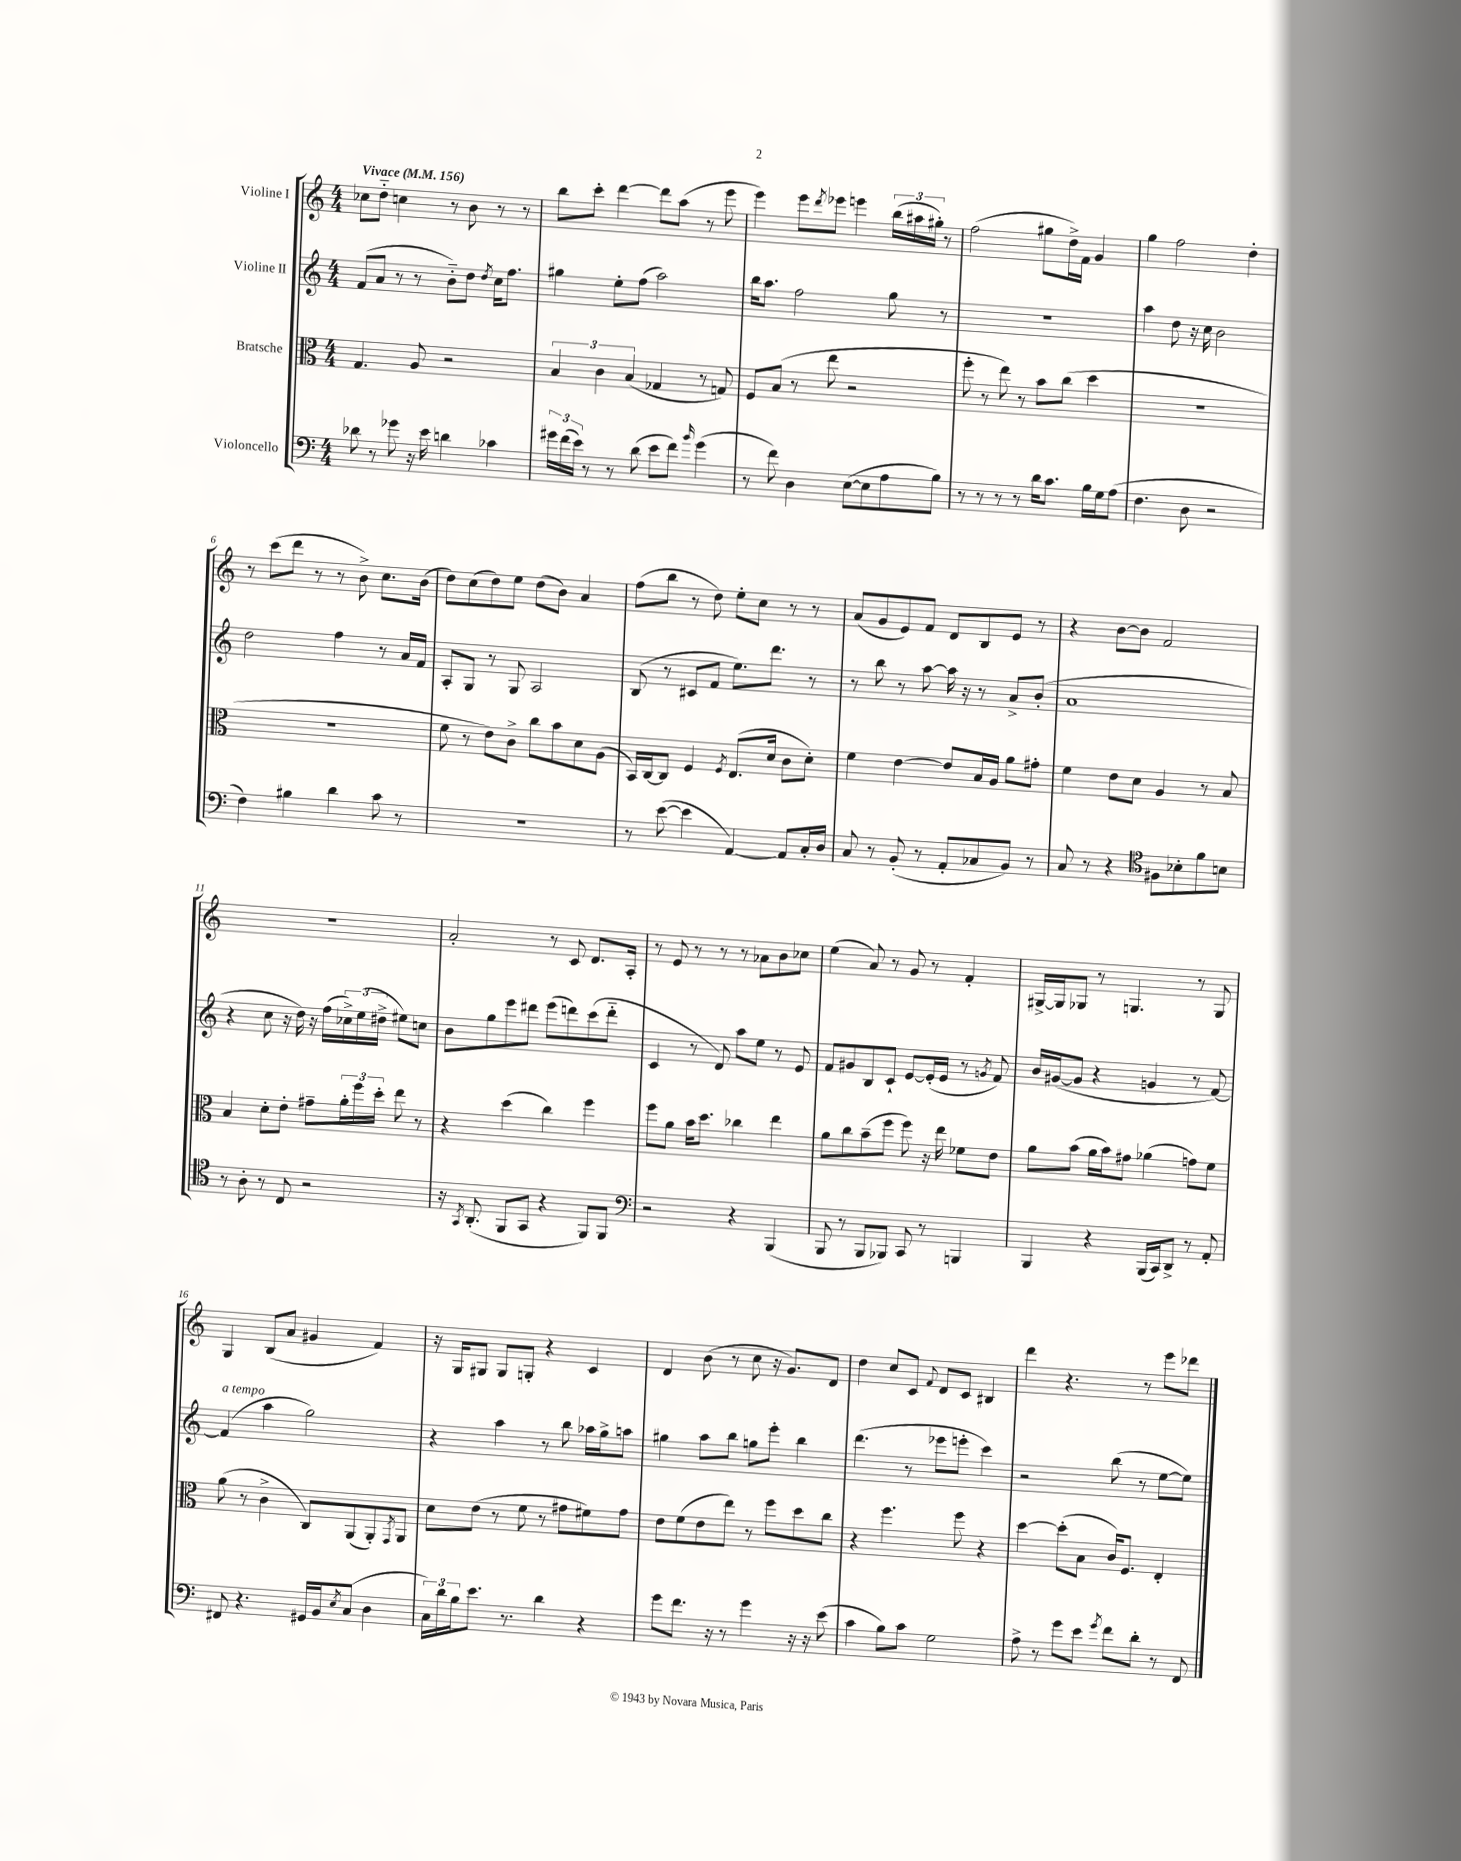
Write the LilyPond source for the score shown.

<<
\new StaffGroup <<
\new Staff = "s0" \with { instrumentName = "Violine I" } {
    \clef treble \key c \major \numericTimeSignature \time 4/4 \tempo "Vivace" 4 = 156
    ces''8 d''8-_ c''4 r8 b'8 r8 r8 |
    b''8 c'''8-. d'''4~ d'''8 a''8( r8 e'''8 |
    e'''4) e'''8 \acciaccatura { d'''8 } ees'''8 e'''4 \tuplet 3/2 { b''16( ais''16 gis''16-.) } r8 |
    f''2( gis''8 d''16->) f'16 g'4 |
    g''4 f''2 d''4-. |
    r8 c'''8( d'''8 r8 r8 b'8->) c''8. b'16( |
    d''8) c''8( d''8) e''8 d''8( b'8) a'4 |
    f''8( b''8 r8 d''8) e''8-. c''8 r8 r8 |
    a'8( g'8 e'8) f'8 d'8 b8 e'8 r8 |
    r4 b'8~ b'8 f'2 |
    R1 |
    a'2-. r8 c'8 d'8. a16-. |
    r8 e'8 r8 r8 r8 aes'8 b'8 ces''8 |
    e''4( a'8) r8 g'8 r8 f'4-. |
    gis16~-> gis16 ges8 r8 g4. r8 g8 |
    g4 b8( a'8 gis'4 f'4) |
    r16 g16 gis8 gis8 g8-. r4 c'4 |
    d'4 b'8( r8 c''8 r16 g'8.) d'8 |
    d''4 c''8 c'8 \appoggiatura { f'8 } d'8 c'8 bis4 |
    d'''4 r4. r8 e'''8 des'''8 \bar "|." |
}
\new Staff = "s1" \with { instrumentName = "Violine II" } {
    \clef treble \key c \major \numericTimeSignature \time 4/4
    f'8( a'8 r8 r8 b'8-_) d''8 \acciaccatura { d''8 } c''16 f''8. |
    gis''4 e''8-. f''8( a''2) |
    b''16 a''8. f''2 g''8 r8 |
    R1 |
    a''4 d''8 r16 c''16 b'2 |
    d''2 f''4 r8 a'16 f'16 |
    a8-. g8 r8 g8 a2 |
    b8( r8 cis'8 f'8 e''8.) d'''8. r8 |
    r8 b''8 r8 a''8~ a''16 r16 r8 a'8-> b'8-.( |
    a'1 |
    r4 c''8 r16 d''16) r16 f''16( \tuplet 3/2 { ces''16->) e''16( dis''16-> } eis''8) c''8 |
    b'8 g''8 e'''8 dis'''8 e'''8( d'''8) c'''8( d'''8-_ |
    c'4 r8 d'8) a''8 e''8 r8 e'8 |
    f'8 gis'8 b8 c'8-! e'8~ e'16-.( e'16 r8 \acciaccatura { g'8 } f'8) |
    b'16 gis'16~( gis'8 r4 g'4 r8 f'8~) |
    f'4^\markup { \italic "a tempo" }( a''4 g''2) |
    r4 a''4 r8 b''8 aes''16 g''16-> a''8 |
    gis''4 a''8 b''8 g''8 e'''8-. b''4 |
    d'''4.( r8 ees'''8 e'''8-. c'''4) |
    r2 b''8( r8 e''8~ e''8) \bar "|." |
}
\new Staff = "s2" \with { instrumentName = "Bratsche" } {
    \clef alto \key c \major \numericTimeSignature \time 4/4
    g4. a8 r2 |
    \tuplet 3/2 { b4 c'4 b4( } ges4 r8 g8) |
    f8 b8( r8 e''8 r2 |
    f''8-. r8 e''8) r8 b'8 c''8( d''4 |
    R1 |
    R1 |
    f'8 r8 e'8) c'8-> c''8 b'8 d'8 a8( |
    b,16) c16~ c8 f4 \acciaccatura { f8 } e8.( d'16 c'8 d'8-.) |
    f'4 e'4~ e'8 b16 a16 a'8 gis'8-. |
    f'4 e'8 d'8 a4 r8 b8 |
    b4 d'8-. e'8-. gis'8-- \tuplet 3/2 { a'16-. f''16 d''16-. } e''8 r8 |
    r4 d''4( c''4) f''4 |
    f''8 a'8 b'16 d''8. ces''4 e''4 |
    a'8 c''8 b'8--( f''8 f''8) r16 e''16 fes'8 e'8 |
    a'8 b'8( a'16 b'16) gis'8 aes'4( g'8) f'8 |
    a'8( r8 c'4-> c8) a,8( a,8-.) \acciaccatura { g,8 } a,8 |
    d'8 e'8( r8 f'8 r8 gis'8 fis'8) gis'8 |
    e'8 f'8( e'8 e''8) r8 f''8 d''8 c''8 |
    r4 f''4. f''8 r4 |
    d''4~ d''8-.( b8 c'16) f8. e4-. \bar "|." |
}
\new Staff = "s3" \with { instrumentName = "Violoncello" } {
    \clef bass \key c \major \numericTimeSignature \time 4/4
    des'8 r8 ges'8 r16 e'16 d'4 ces'4 |
    \tuplet 3/2 { gis'16 f'16( e'16) } r8 r8 d'8( e'8 f'8) \grace { b'16 } gis'4( |
    r8 f'8) d4 e8~( e8 a8 b8) |
    r8 r8 r8 r8 d'16 c'8. b16 g16 a8( |
    f4. d8 r2 |
    f4) bis4 d'4 c'8 r8 |
    R1 |
    r8 e'8~( e'4 a,4~) a,8 c16-. d16 |
    c8 r8 b,8-.( r8 a,8-. ces8 b,8) r8 |
    c8 r8 r4 \clef tenor fis8 bes8-. f'8 b8 |
    r8 a8-. r8 c8 r2 |
    r16 \acciaccatura { g,8 } a,8.-.( f,8 g,8 r4 f,8) f,8 |
    \clef bass r2 r4 b,,4( |
    b,,8 r8 b,,8 bes,,8) c,8 r8 b,,4 |
    b,,4 r4 b,,16( c,16) d,8-> r8 a,8-. |
    fis,8 r4. gis,16 b,16 \acciaccatura { e8 } c8( d4 |
    \tuplet 3/2 { c16) d'16 b16 } e'8. r8. d'4 r4 |
    g'8 f'8. r16 r8 g'4 r16 r16 e'8( |
    c'4 b8) c'8 g2 |
    a8-> r8 g'8 e'8 \acciaccatura { g'8 } f'8 d'8-. r8 f,8 \bar "|." |
}
>>
>>
